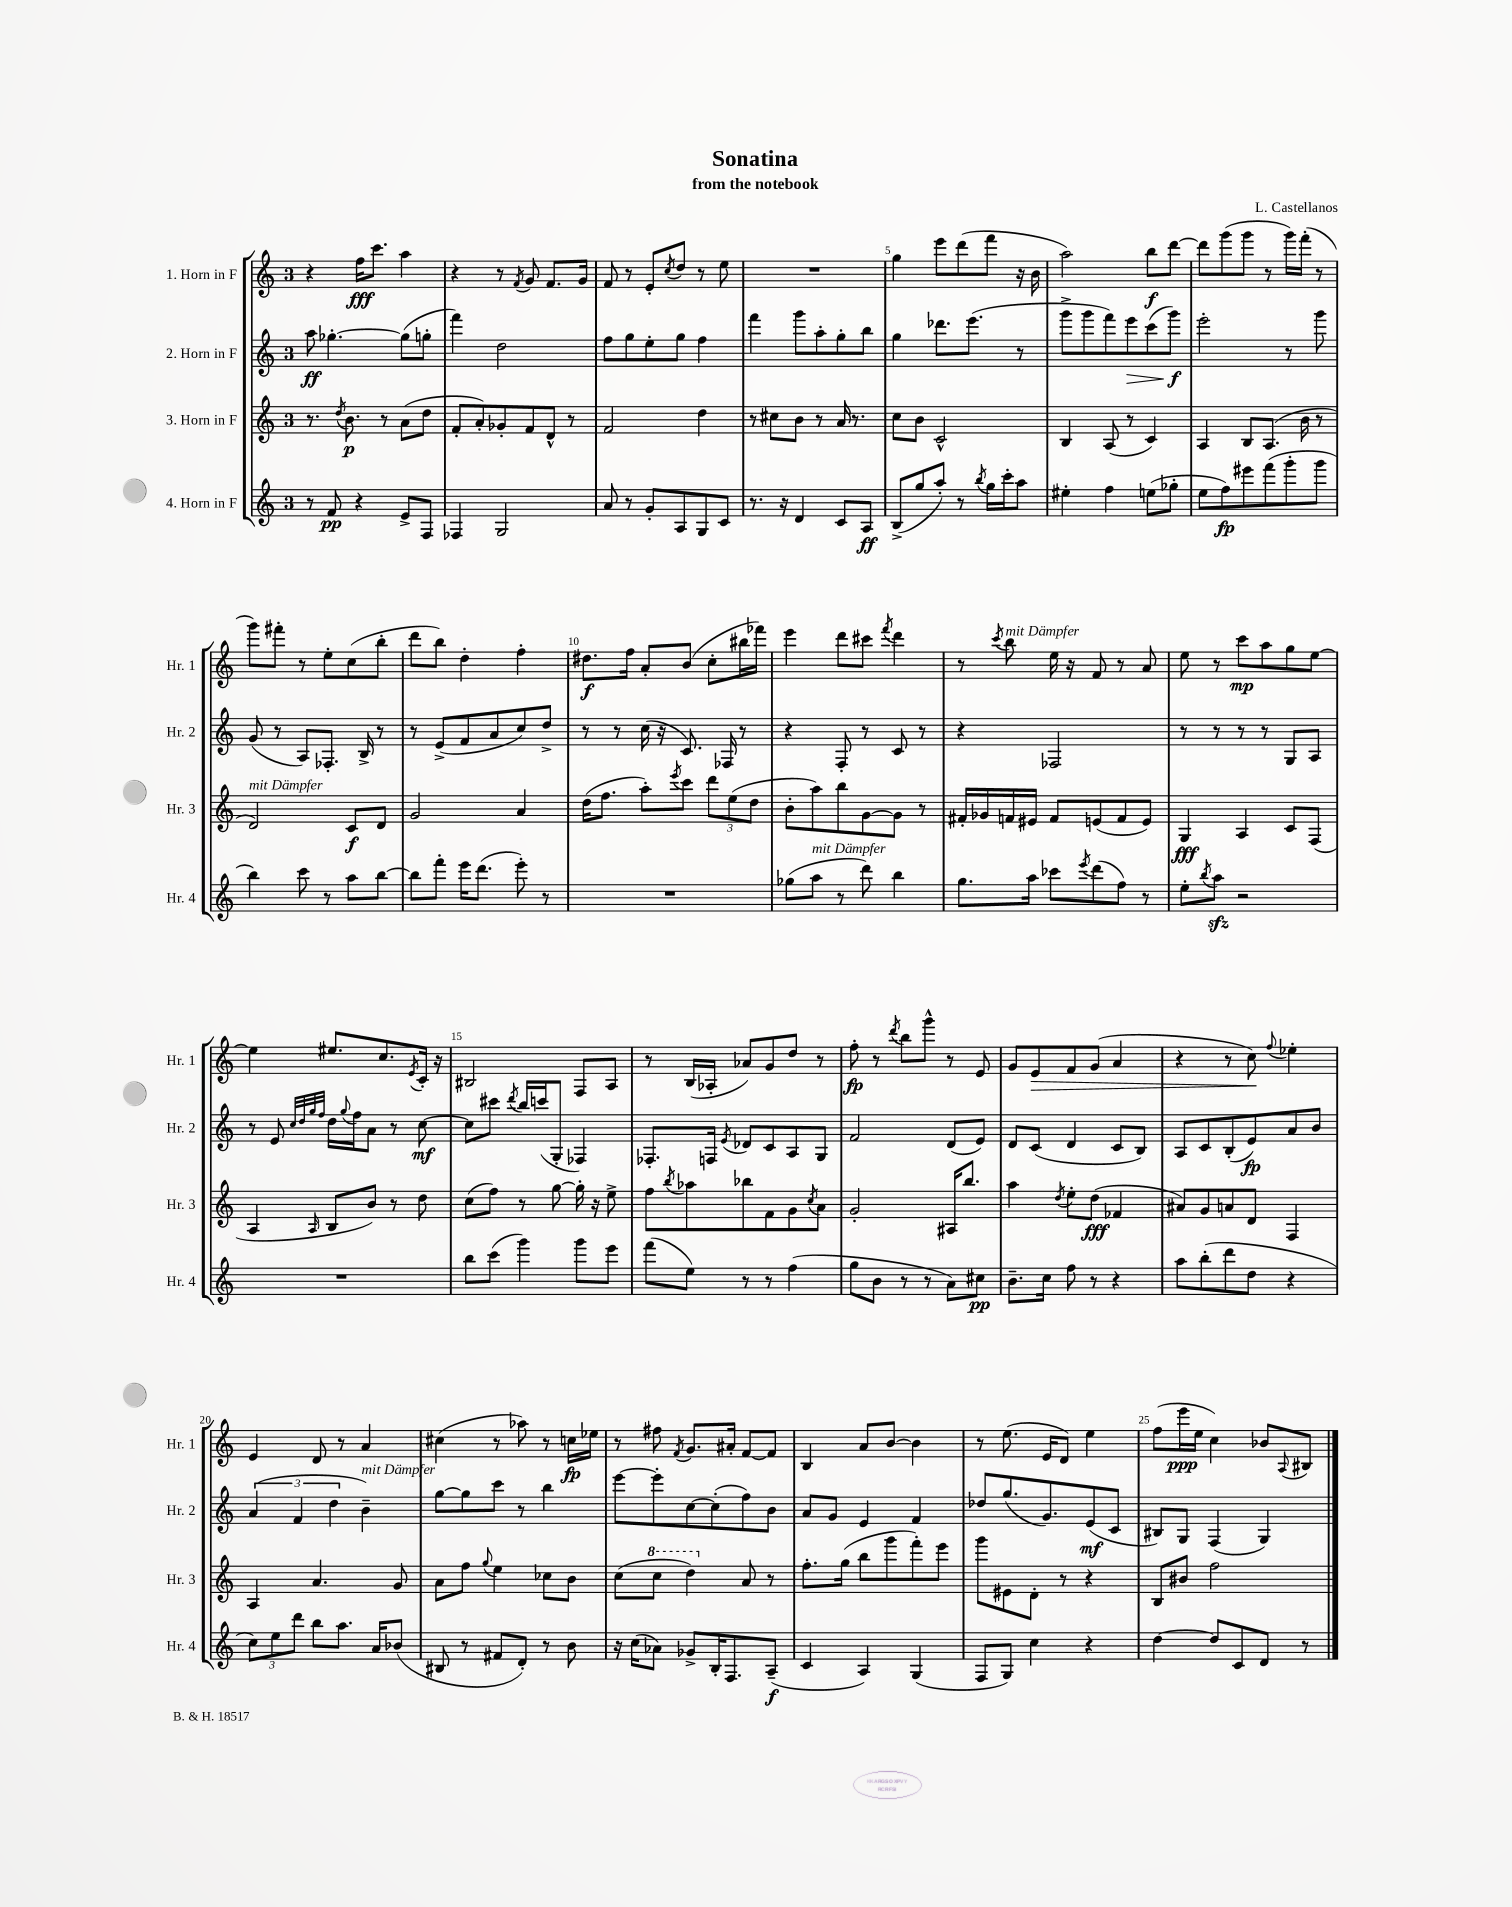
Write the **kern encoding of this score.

**kern	**kern	**kern	**kern
*staff4	*staff3	*staff2	*staff1
*clefG2	*clefG2	*clefG2	*clefG2
*k[]	*k[]	*k[]	*k[]
*M3/4	*M3/4	*M3/4	*M3/4
8r	8.r	8aa	4r
8f	.	[4.gg-'	.
.	8qdd	.	.
.	8.b	.	.
4r	.	.	16ff
.	.	.	8.ccc
.	8r	.	.
8e^	(8a	(8gg-]	4aa
8F	8dd	8gg'	.
=	=	=	=
4F-	8f'	4fff)	4r
.	8a')	.	.
2G	8g-'	2dd	8r
.	.	.	8qf
.	8f	.	8g
.	8d^^	.	8.f
.	8r	.	.
.	.	.	16g
=	=	=	=
8a	2f	8ff	8f
8r	.	8gg	8r
8g'	.	8ee'	8e'
.	.	.	8qcc
8A	.	8gg	8dd
8G	4dd	4ff	8r
8c	.	.	8ee
=	=	=	=
8.r	8r	4fff	2.r
.	8cc#	.	.
16r	.	.	.
4d	8b	8ggg	.
.	8r	8aa'	.
8c	16a	8gg'	.
.	8.r	.	.
8A	.	8bb	.
=	=	=	=
(8B^	8cc	4gg	4gg
8gg	8b	.	.
8aa')	2c^^	8.ddd-	8eee
8r	.	.	(8ddd
.	.	(8.eee	.
8qbb	.	.	.
16gg	.	.	8fff
16ccc'	.	.	.
8aa	.	8r	16r
.	.	.	16b
=	=	=	=
4ee#'	4B	8ggg^	2aa)
.	.	8ggg	.
4ff	(8A	8fff)	.
.	8r	8eee	.
(8ee	4c)	(8ccc	8bb
8gg-'	.	8ggg)	[8ddd
=	=	=	=
8ee	4A	2eee'	8ddd]
8ff)	.	.	(8ggg
8eee#	8B	.	8ggg
(8fff	(8.A	.	8r
8ggg'	.	8r	16ggg)
.	16b	.	(16fff'
8ggg	8r	8ggg	8r
=	=	=	=
4bb)	2d)	(8g	8ggg)
.	.	8r	8fff#'
8ccc	.	8A)	8r
8r	.	8.F-'	8ee'
8aa	8c	.	(8cc
.	.	16B^	.
[8bb	8d	8r	8bb'
=	=	=	=
8bb]	2g	8r	8ddd
8fff'	.	(8e^	8bb)
16eee	.	8f	4dd'
(8.ddd	.	.	.
.	.	8a	.
8eee')	4a	8cc)	4ff'
8r	.	8dd^	.
=	=	=	=
2.r	(16dd	8r	8.dd#
.	8.ff	.	.
.	.	8r	.
.	.	.	16ff
.	8aa')	(16cc	8a'
.	.	16r	.
.	8qeee	.	.
.	8ccc	8.c)	(8b
.	12ddd	.	8cc'
.	.	16F-	.
.	(12ee	.	.
.	.	8r	16bb#
.	12dd	.	.
.	.	.	16fff-)
=	=	=	=
(8gg-	8b'	4r	4eee
8aa	8aa)	.	.
8r	8bb	8F'	8ddd
8ddd)	[8g	8r	8ccc#
.	.	.	8qfff
4bb	8g]	8c	4ddd
.	8r	8r	.
=	=	=	=
8.gg	16f#'	4r	8r
.	16g-	.	.
.	.	.	8qccc
.	16f	.	8bb
16aa	16e#	.	.
8ccc-	8f	2F-	16ee
.	.	.	16r
8qeee	.	.	.
(8ddd	(8e	.	8f
8ff)	8f	.	8r
8r	8e)	.	8a
=	=	=	=
8ee'	4G	8r	8ee
8qbb	.	.	.
8aa	.	8r	8r
2r	4A	8r	8ccc
.	.	8r	8aa
.	8c	8G	8gg
.	(8F	8A	[8ee
=	=	=	=
2.r	4A	8r	4ee]
.	.	8e	.
.	.	32qqcc	.
.	.	32qqdd	.
.	.	32qqgg	.
.	16qqA	32qqff	.
.	8B	16dd	8.ee#
.	.	8qqgg	.
.	.	16ff	.
.	8b)	8a	.
.	.	.	8.cc
.	8r	8r	.
.	.	.	8qe
.	8dd	[8cc	16c'
.	.	.	16r
=	=	=	=
8bb	(8cc	8cc]	2B#
(8ccc	8ff)	8ccc#	.
.	.	8qddd	.
4ggg)	8r	16bb	.
.	.	(16ccc	.
.	[8gg	8G'	.
8ggg	16gg']	4F-)	8F
.	16r	.	.
8eee	8ee^	.	8A
=	=	=	=
(8fff	8ff	8.F-'	8r
.	8qbb	.	.
8ee)	8aa-	.	(16B
.	.	16F	16A-'
.	.	8qe	.
8r	8bb-	8d-	8a-)
8r	8f	8c	8g
(4ff	8g	8A	8dd
.	8qcc	.	.
.	8a	8G	8r
=	=	=	=
8gg	2g'	2f	8ff'
8b	.	.	8r
.	.	.	8qddd
8r	.	.	8bb
8r	.	.	8ggg^^
8a)	16A#	(8d	8r
.	8.bb	.	.
8cc#	.	8e)	8e
=	=	=	=
8.b~	4aa	8d	8g
.	.	(8c	8e
16cc	.	.	.
.	8qdd	.	.
8ff	8ee'	4d	8f
8r	(8dd	.	(8g
4r	4f-	8c	4a
.	.	8B)	.
=	=	=	=
8aa	8a#)	8A	4r
(8bb'	8g	8c	.
8ddd	8a	(8B'	8r
8dd	8d	8e)	8cc)
.	.	.	8qqff
4r	4F	8a	4ee-'
.	.	8b	.
=	=	=	=
12cc)	4A	(6a	4e
12ee	.	.	.
12ddd	.	6f	.
8bb	4.a	.	8d
.	.	6dd	.
8.aa	.	.	8r
.	.	4b~)	4a
16a	.	.	.
(8b-	8g	.	.
=	=	=	=
8B#	8a	[8gg	(4cc#
8r	8ff	8gg]	.
.	8qqgg	.	.
8f#	4ee	8ccc	8r
8d')	.	8r	8aa-)
8r	8cc-	4bb	8r
8b	8b	.	16cc
.	.	.	16ee-
=	=	=	=
16r	(8cc	[8eee	8r
(16cc	.	.	.
8a-)	8ccc	8eee']	8ff#
.	.	.	8qf
8g-^	4ddd)	[8cc	8.g
16B'	.	(8cc']	.
8.F	.	.	16a#'
.	8a	8ff)	[8f
(8A~	8r	8b	8f]
=	=	=	=
4c	8.ff'	8a	4B
.	.	8g	.
.	(16gg	.	.
4A)	8bb	4e	8a
.	8ggg	.	[8b
(4G	8fff')	4f	4b]
.	8eee	.	.
=	=	=	=
8F	8ggg	8dd-	8r
8G)	8e#	(8.gg	(8.ee
4cc	8d'	.	.
.	.	8.g)	16e
.	8r	.	8d)
4r	4r	(8e	4ee
.	.	8c	.
=	=	=	=
[4dd	8B	8B#)	(8ff
.	8b#	8G	16eee
.	.	.	16ee
8dd]	2ff	(4F	4cc)
8c	.	.	.
8d	.	4G)	8b-
.	.	.	8qqA
8r	.	.	8B#
==	==	==	==
*-	*-	*-	*-
